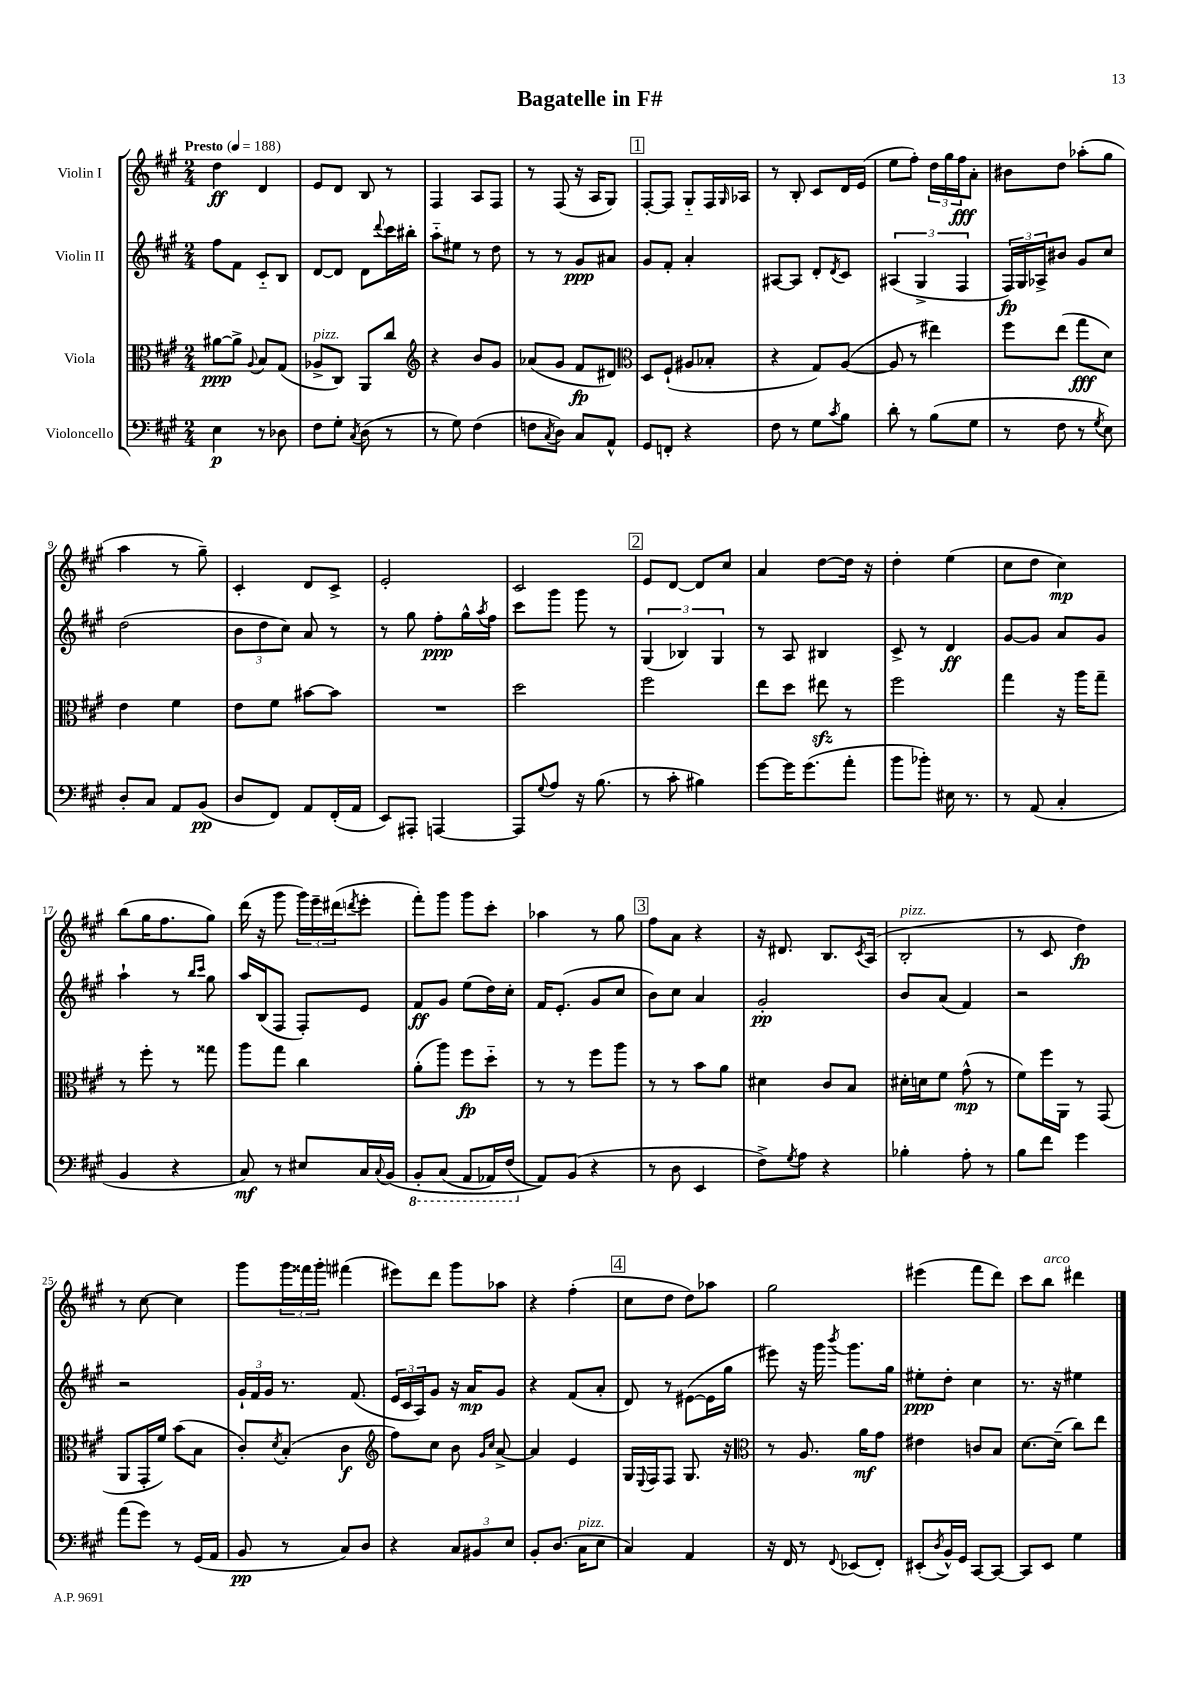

**kern	**dynam	**kern	**dynam	**kern	**dynam	**kern	**dynam
*part4	*part4	*part3	*part3	*part2	*part2	*part1	*part1
*staff4	*staff4	*staff3	*staff3	*staff2	*staff2	*staff1	*staff1
*I"Violoncello	*	*I"Viola	*	*I"Violin II	*	*I"Violin I	*
*clefF4	*	*clefC3	*	*clefG2	*	*clefG2	*
*k[f#c#g#]	*	*k[f#c#g#]	*	*k[f#c#g#]	*	*k[f#c#g#]	*
*M2/4	*	*M2/4	*	*M2/4	*	*M2/4	*
*MM188	*	*MM188	*	*MM188	*	*MM188	*
=1	=1	=1	=1	=1	=1	=1	=1
!	!	!	!	!	!	!LO:TX:a:B:t=Presto	!
4E\	p	[8a#X\L	ppp	8ff#\L	.	4dd\	ff
.	.	8a#^\J]	.	8f#\J	.	.	.
.	.	8qqA/	.	.	.	.	.
8r	.	8B/L	.	8c#/L	.	4d/	.
8D-X\	.	(8G#/J	.	8B/J	.	.	.
=2	=2	=2	=2	=2	=2	=2	=2
!	!	!LO:TX:a:i:t=pizz.	!	!	!	!	!
8F#\L	.	8A-X^/L	.	[8d/L	.	8e/L	.
8G#'\J	.	8C#/J)	.	8d/J]	.	8d/J	.
8qC#/	.	.	.	.	.	.	.
(8D\	.	8AA/L	.	8d\L	.	8B/	.
.	.	.	.	8qqddd/	.	.	.
8r	.	8cc#/J	.	16ccc#\L	.	8r	.
.	.	.	.	16bb#X'\JJ	.	.	.
=3	=3	=3	=3	=3	=3	=3	=3
*	*	*clefG2	*	*	*	*	*
8r	.	4r	.	8aa\L	.	4F#/	.
8G#\)	.	.	.	8ee#X\J	.	.	.
(4F#\	.	8b/L	.	8r	.	8A/L	.
.	.	8g#/J	.	8dd\	.	8F#/J	.
=4	=4	=4	=4	=4	=4	=4	=4
8Fn\L	.	(8a-X/L	.	8r	.	8r	.
8qC#/	.	.	.	.	.	.	.
8D\J)	.	8g#/J	.	8r	.	(8F#/	.
8C#/L	.	8f#/L	fp	8g#/L	ppp	16r	.
.	.	.	.	.	.	16A/KL	.
8AA^^/J	.	8d#X/J)	.	8a#X/J	.	8G#/J)	.
!!LO:REH:place=s1:t=1
=5	=5	=5	=5	=5	=5	=5	=5
*	*	*clefC3	*	*	*	*	*
8GG#/L	.	8D/L	.	8g#/L	.	[8F#'/L	.
8FFn'/J	.	(8F#`/J	.	8f#'/J	.	8F#/J]	.
4r	.	8A#X/L	.	4a'/	.	8G#/L	.
.	.	8B-X'/J	.	.	.	16F#/L	.
.	.	.	.	.	.	16qqG#/	.
.	.	.	.	.	.	16A-X/JJ	.
=6	=6	=6	=6	=6	=6	=6	=6
8F#\	.	4r	.	[8A#X/L	.	8r	.
8r	.	.	.	8A#/J]	.	8B'/	.
8G#\L	.	8G#/L)	.	8d'/L	.	8c#/L	.
8qc#/	.	.	.	8qd/	.	.	.
8B\J	.	([8A/J	.	8c#/J	.	16d/L	.
.	.	.	.	.	.	(16e/JJ	.
=7	=7	=7	=7	=7	=7	=7	=7
8d'\	.	8A/]	.	(6A#X/	.	8ee\L	.
8r	.	8r	.	.	.	8ff#'\J)	.
.	.	.	.	6G#^/	.	.	.
(8B\L	.	4ee#X\)	.	.	.	24dd\LL	.
.	.	.	.	.	.	24gg#\	.
.	.	.	.	6F#/	.	24ff#\J	fff
8G#\J	.	.	.	.	.	8a'\J	.
=8	=8	=8	=8	=8	=8	=8	=8
8r	.	8ff#\L	.	24F#/LL)	fp	8b#X\L	.
.	.	.	.	24G#/	.	.	.
.	.	.	.	24A-X^/J	.	.	.
8F#\	.	(8ee\J	.	8b#X/J	.	8dd\J	.
8r	.	8gg#\L	fff	8g#/L	.	(8aa-X'\L	.
8qG#/	.	.	.	.	.	.	.
8E\)	.	8d\J)	.	8cc#/J	.	8gg#\J	.
!!LO:LB:g=z
=9	=9	=9	=9	=9	=9	=9	=9
8D'/L	.	4e\	.	(2dd\	.	4aa\	.
8C#/J	.	.	.	.	.	.	.
8AA/L	.	4f#\	.	.	.	8r	.
(8BB/J	pp	.	.	.	.	8gg#~\)	.
=10	=10	=10	=10	=10	=10	=10	=10
8D/L	.	8e\L	.	12b\L	.	4c#'/	.
.	.	.	.	12dd\	.	.	.
8FF#/J)	.	8f#\J	.	.	.	.	.
.	.	.	.	12cc#\J)	.	.	.
8AA/L	.	[8b#X\L	.	8a/	.	8d/L	.
(16FF#'/L	.	8b#\J]	.	8r	.	8c#^/J	.
16AA/JJ	.	.	.	.	.	.	.
=11	=11	=11	=11	=11	=11	=11	=11
8EE/L)	.	2r	.	8r	.	2e'/	.
8AAA#X'/J	.	.	.	8gg#\	.	.	.
[4AAAn/	.	.	.	8ff#'\L	ppp	.	.
.	.	.	.	16gg#^^\L	.	.	.
.	.	.	.	8qaa/	.	.	.
.	.	.	.	16ff#\JJ	.	.	.
=12	=12	=12	=12	=12	=12	=12	=12
8AAA/L]	.	2dd\	.	8ccc#\L	.	2c#/	.
8qqG#/	.	.	.	.	.	.	.
8A/J	.	.	.	8ggg#\J	.	.	.
16r	.	.	.	8ggg#\	.	.	.
(8.B\	.	.	.	.	.	.	.
.	.	.	.	8r	.	.	.
!!LO:REH:place=s1:t=2
=13	=13	=13	=13	=13	=13	=13	=13
8r	.	2ff#\	.	(6G#/	.	8e/L	.
8c#'\	.	.	.	.	.	[8d/J	.
.	.	.	.	6B-X/)	.	.	.
4B#X\)	.	.	.	.	.	8d/L]	.
.	.	.	.	6G#/	.	.	.
.	.	.	.	.	.	8cc#/J	.
=14	=14	=14	=14	=14	=14	=14	=14
[8g#\L	.	8ee\L	.	8r	.	4a/	.
16g#\K]	.	8dd\J	.	8A/	.	.	.
(8.g#\	.	.	.	.	.	.	.
.	.	8ee#Xzz\	.	4B#X/	.	[8dd\L	.
8a'\J	.	8r	.	.	.	16dd\Jk]	.
.	.	.	.	.	.	16r	.
=15	=15	=15	=15	=15	=15	=15	=15
8b\L	.	2ff#\	.	8c#^/	.	4dd'\	.
8b-X'\J)	.	.	.	8r	.	.	.
16E#X\	.	.	.	4d/	ff	(4ee\	.
8.r	.	.	.	.	.	.	.
=16	=16	=16	=16	=16	=16	=16	=16
8r	.	4gg#\	.	[8g#/L	.	8cc#\L	.
(8AA/	.	.	.	8g#/J]	.	8dd\J	.
4C#'/	.	16r	.	8a/L	.	4cc#\)	mp
.	.	16aa\KL	.	.	.	.	.
.	.	8gg#~\J	.	8g#/J	.	.	.
!!LO:LB:g=z
=17	=17	=17	=17	=17	=17	=17	=17
4BB/	.	8r	.	4aa`\	.	(8bb\L	.
.	.	8ff#'\	.	.	.	16gg#\K	.
.	.	.	.	.	.	8.ff#\	.
4r	.	8r	.	8r	.	.	.
.	.	.	.	16qqbb/LL	.	.	.
.	.	.	.	16qqccc#/JJ	.	.	.
.	.	8gg##X\	.	8gg#\	.	8gg#\J)	.
=18	=18	=18	=18	=18	=18	=18	=18
8C#/)	mf	8aa\L	.	16aa/LL	.	(16ddd\	.
.	.	.	.	(16B/J	.	16r	.
8r	.	8gg#\J	.	8F#/J	.	8ggg#\	.
8E#X/L	.	4cc#\	.	8F#'/L)	.	24ggg#\LL)	.
.	.	.	.	.	.	24eee~\	.
.	.	.	.	.	.	(24ddd#X\J	.
.	.	.	.	.	.	8qdddn/	.
16C#/L	.	.	.	8e/J	.	8eee'\J	.
8qqC#/	.	.	.	.	.	.	.
(16BB/JJ	.	.	.	.	.	.	.
=19	=19	=19	=19	=19	=19	=19	=19
*8ba	*	*	*	*	*	*	*
8BBB'/L	.	(8a'\L	.	8f#/L	ff	8fff#'\L)	.
(8CC#/J	.	8aa\J)	.	8g#/J	.	8ggg#\J	.
8AAA/L	.	8ff#\L	fp	(8ee\L	.	8ggg#\L	.
16AAA-X/L)	.	8dd\J	.	16dd\L)	.	8ccc#'\J	.
(16FF#/JJ	.	.	.	16cc#'\JJ	.	.	.
=20	=20	=20	=20	=20	=20	=20	=20
*X8ba	*	*	*	*	*	*	*
8AA/L))	.	8r	.	16f#/KL	.	4aa-X\	.
.	.	.	.	(8.e'/J	.	.	.
(8BB/J	.	8r	.	.	.	.	.
4r	.	8ff#\L	.	8g#/L	.	8r	.
.	.	8aa\J	.	8cc#/J	.	8gg#\	.
!!LO:REH:place=s1:t=3
=21	=21	=21	=21	=21	=21	=21	=21
8r	.	8r	.	8b\L)	.	8ff#\L	.
8D\	.	8r	.	8cc#\J	.	8a\J	.
4EE/	.	8b\L	.	4a/	.	4r	.
.	.	8a\J	.	.	.	.	.
=22	=22	=22	=22	=22	=22	=22	=22
8F#^\L)	.	4d#X\	.	2g#'/	pp	16r	.
.	.	.	.	.	.	8.d#X/	.
8qG#/	.	.	.	.	.	.	.
8A\J	.	.	.	.	.	.	.
4r	.	8c#/L	.	.	.	8.B/L	.
.	.	8B/J	.	.	.	.	.
.	.	.	.	.	.	8qc#/	.
.	.	.	.	.	.	(16A/Jk	.
=23	=23	=23	=23	=23	=23	=23	=23
!	!	!	!	!	!	!LO:TX:a:i:t=pizz.	!
4B-X'\	.	16d#X'\LL	.	8b/L	.	2B'/	.
.	.	16dn\J	.	.	.	.	.
.	.	8f#\J	.	(8a/J	.	.	.
8A'\	.	(8g#^^\	mp	4f#/)	.	.	.
8r	.	8r	.	.	.	.	.
=24	=24	=24	=24	=24	=24	=24	=24
8B\L	.	8f#\L)	.	2r	.	8r	.
8f#\J	.	16ff#\L	.	.	.	8c#/	.
.	.	16AA\JJ	.	.	.	.	.
4g#\	.	8r	.	.	.	4dd\)	fp
.	.	(8GG#/	.	.	.	.	.
!!LO:LB:g=z
=25	=25	=25	=25	=25	=25	=25	=25
(8a\L	.	8AA/L	.	2r	.	8r	.
8g#\J)	.	16GG#'/L	.	.	.	[8cc#\	.
.	.	16f#/JJ)	.	.	.	.	.
8r	.	(8b\L	.	.	.	4cc#\]	.
(16GG#/LL	.	8B\J	.	.	.	.	.
16AA/JJ	.	.	.	.	.	.	.
=26	=26	=26	=26	=26	=26	=26	=26
8BB/	pp	8c#'/L)	.	24g#`/LL	.	8ggg#\L	.
.	.	.	.	24f#/	.	.	.
.	.	.	.	24g#/JJ	.	.	.
.	.	8qd/	.	.	.	.	.
8r	.	(8B'/J	.	8.r	.	24ggg#\L	.
.	.	.	.	.	.	24fff##X\	.
.	.	.	.	.	.	24ggg#'\JJ	.
8C#/L)	.	4c#\	f	.	.	(4fff#X\	.
.	.	.	.	(8.f#/	.	.	.
8D/J	.	.	.	.	.	.	.
=27	=27	=27	=27	=27	=27	=27	=27
*	*	*clefG2	*	*	*	*	*
4r	.	8ff#\L)	.	24e/LL	.	8eee#X\L)	.
.	.	.	.	24c#/	.	.	.
.	.	.	.	24A/J)	.	.	.
.	.	8cc#\J	.	8g#/J	.	8ddd\J	.
12C#/L	.	8b\	.	16r	.	8ggg#\L	.
.	.	.	.	16a/KL	mp	.	.
12BB#X/	.	.	.	.	.	.	.
.	.	16qqg#/LL	.	.	.	.	.
.	.	16qqcc#/JJ	.	.	.	.	.
.	.	[8a^/	.	8g#/J	.	8aa-X\J	.
12E/J	.	.	.	.	.	.	.
=28	=28	=28	=28	=28	=28	=28	=28
8BB'/L	.	4a/]	.	4r	.	4r	.
(8.D/J	.	.	.	.	.	.	.
.	.	4e/	.	(8f#/L	.	(4ff#'\	.
!LO:TX:a:i:t=pizz.	!	!	!	!	!	!	!
16C#\KL	.	.	.	.	.	.	.
8E\J	.	.	.	8a'/J	.	.	.
!!LO:REH:place=s1:t=4
=29	=29	=29	=29	=29	=29	=29	=29
4C#/)	.	16G#/LL	.	8d/)	.	8cc#\L	.
.	.	8qqE/	.	.	.	.	.
.	.	16F#/J	.	.	.	.	.
.	.	8F#/J	.	8r	.	8dd\J	.
4AA/	.	8.G#/	.	([8e#X\L	.	8dd\L)	.
.	.	.	.	16e#\L]	.	8aa-X\J	.
.	.	16r	.	16gg#\JJ	.	.	.
=30	=30	=30	=30	=30	=30	=30	=30
*	*	*clefC3	*	*	*	*	*
16r	.	8r	.	8eee#X\)	.	2gg#\	.
16FF#/	.	.	.	.	.	.	.
8r	.	8.A/	.	16r	.	.	.
.	.	.	.	16ggg#\	.	.	.
8qqFF#/	.	.	.	8qbbb/	.	.	.
(8EE-X/L	.	.	.	8.ggg#\L	.	.	.
.	.	16a\KL	mf	.	.	.	.
8FF#'/J)	.	8g#\J	.	.	.	.	.
.	.	.	.	16gg#\Jk	.	.	.
=31	=31	=31	=31	=31	=31	=31	=31
(8EE#X'/L	.	4e#X\	.	8ee#X'\L	ppp	(4eee#X\	.
8qD/	.	.	.	.	.	.	.
16BB^^/L)	.	.	.	8dd'\J	.	.	.
16GG#/JJ	.	.	.	.	.	.	.
[8CC#/L	.	8cn/L	.	4cc#\	.	8fff#\L	.
8CC#/J_	.	8B/J	.	.	.	8ddd\J)	.
=32	=32	=32	=32	=32	=32	=32	=32
8CC#/L]	.	[8.d\L	.	8.r	.	8ccc#\L	.
!	!	!	!	!	!	!LO:TX:a:i:t=arco	!
8EE/J	.	.	.	.	.	8bb\J	.
.	.	(16d~\Jk]	.	16r	.	.	.
4G#\	.	8cc#\L)	.	4ee#X\	.	4ddd#X\	.
.	.	8ee\J	.	.	.	.	.
==	==	==	==	==	==	==	==
*-	*-	*-	*-	*-	*-	*-	*-
